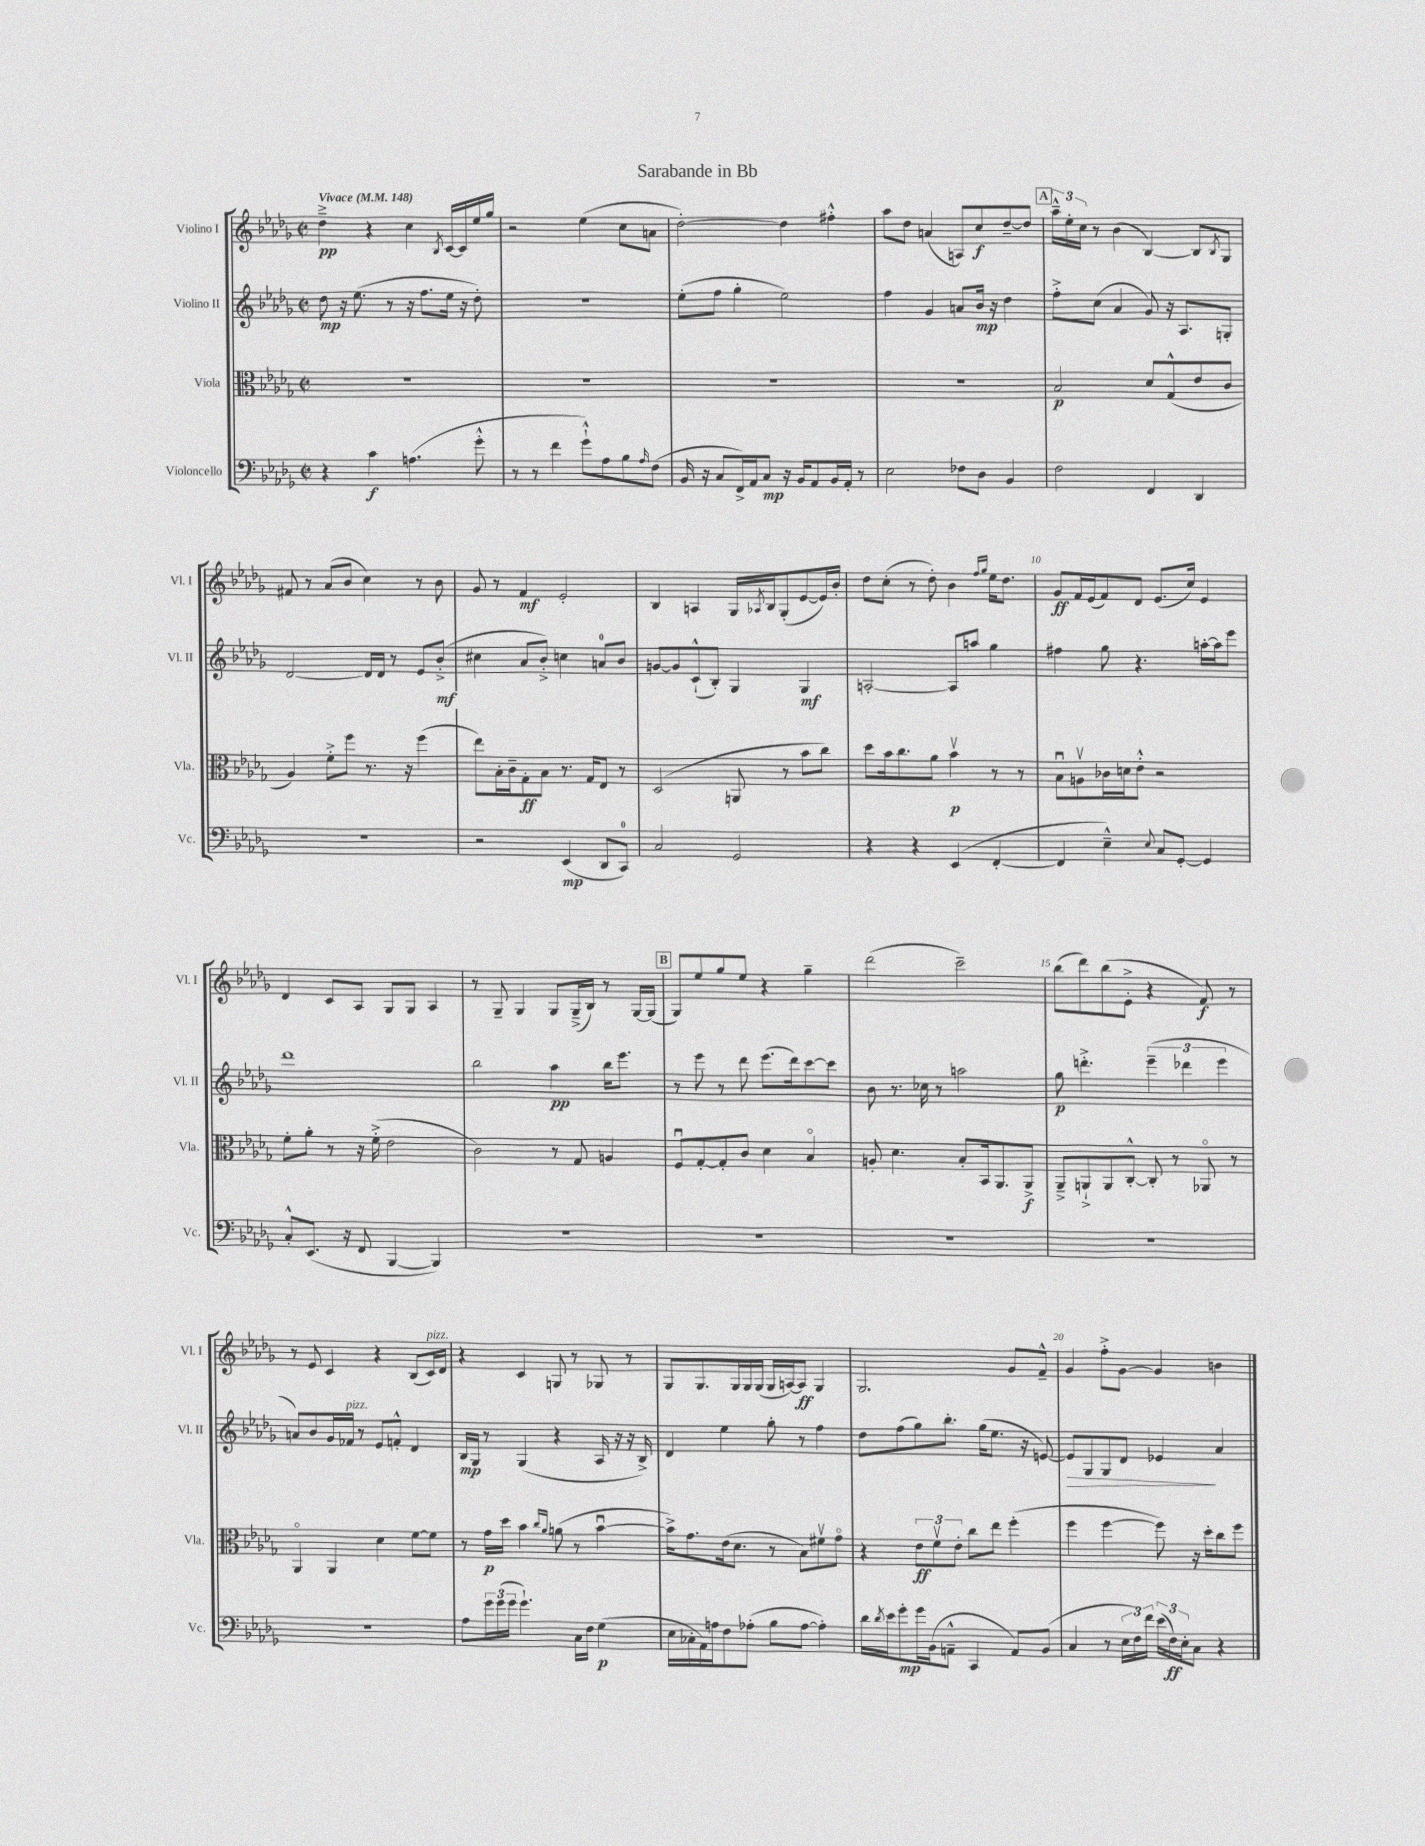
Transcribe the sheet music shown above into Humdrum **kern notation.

**kern	**dynam	**kern	**dynam	**kern	**dynam	**kern	**dynam
*part4	*part4	*part3	*part3	*part2	*part2	*part1	*part1
*staff4	*staff4	*staff3	*staff3	*staff2	*staff2	*staff1	*staff1
*I"Violoncello	*	*I"Viola	*	*I"Violino II	*	*I"Violino I	*
*I'Vc.	*	*I'Vla.	*	*I'Vl. II	*	*I'Vl. I	*
*clefF4	*	*clefC3	*	*clefG2	*	*clefG2	*
*k[b-e-a-d-g-]	*	*k[b-e-a-d-g-]	*	*k[b-e-a-d-g-]	*	*k[b-e-a-d-g-]	*
*M2/2	*	*M2/2	*	*M2/2	*	*M2/2	*
*met(c|)	*	*met(c|)	*	*met(c|)	*	*met(c|)	*
*MM148	*	*MM148	*	*MM148	*	*MM148	*
=1	=1	=1	=1	=1	=1	=1	=1
!	!	!	!	!	!	!LO:TX:a:B:t=Vivace	!
4r	.	1r	.	8dd-\	mp	4dd-~^\	pp
.	.	.	.	16r	.	.	.
.	.	.	.	(8.ee-\	.	.	.
4c\	f	.	.	.	.	4r	.
.	.	.	.	8r	.	.	.
(4.An\	.	.	.	16r	.	4cc\	.
.	.	.	.	8.ff\L	.	.	.
.	.	.	.	.	.	8qB-/	.
.	.	.	.	16ee-\Jk	.	[16c/LL	.
.	.	.	.	16r	.	16c/]	.
8g-'^^\	.	.	.	8dd-'\)	.	16ee-/	.
.	.	.	.	.	.	16gg-/JJ	.
=2	=2	=2	=2	=2	=2	=2	=2
8r	.	1r	.	1r	.	2r	.
8r	.	.	.	.	.	.	.
4f\	.	.	.	.	.	.	.
8g-`^^\L)	.	.	.	.	.	(4ee-\	.
8A-\	.	.	.	.	.	.	.
8B-\	.	.	.	.	.	8cc\L	.
16qqA-/	.	.	.	.	.	.	.
(8F\J	.	.	.	.	.	8an\J	.
=3	=3	=3	=3	=3	=3	=3	=3
16BB-/	.	1r	.	(8ee-'\L	.	[2dd-'\)	.
16r	.	.	.	.	.	.	.
8C/L	.	.	.	8ff\J	.	.	.
16FF^/L)	.	.	.	4gg-'\	.	.	.
16AA-/J	.	.	.	.	.	.	.
8C/J	mp	.	.	.	.	.	.
16r	.	.	.	2ee-\)	.	4dd-\]	.
16BB-/KL	.	.	.	.	.	.	.
8AA-/	.	.	.	.	.	.	.
16BB-/L	.	.	.	.	.	4ff#X'^^\	.
16AA-'/JJ	.	.	.	.	.	.	.
8r	.	.	.	.	.	.	.
=4	=4	=4	=4	=4	=4	=4	=4
2E-\	.	1r	.	4ff\	.	8aa-\L	.
.	.	.	.	.	.	8dd-\J	.
.	.	.	.	4g-/	.	(4an/	.
8F-X\L	.	.	.	8an/L	.	8An/L)	.
8D-\J	.	.	.	16b-/Jk	mp	8cc/	f
.	.	.	.	16r	.	.	.
4BB-/	.	.	.	4dd-\	.	[8dd-~/	.
.	.	.	.	.	.	8dd-/J]	.
!!LO:REH:place=s1:t=A
=5	=5	=5	=5	=5	=5	=5	=5
2F\	.	2B-/	p	8ff'^\L	.	24aa-~^^\LL	.
.	.	.	.	.	.	24ee-'\	.
.	.	.	.	.	.	24cc\JJ	.
.	.	.	.	(8cc\J	.	8r	.
.	.	.	.	4a-/	.	(4b-\	.
4FF/	.	8d-/L	.	8g-/)	.	[4B-/)	.
.	.	(8G-^^/	.	16r	.	.	.
.	.	.	.	8.A-/L	.	.	.
4DD-/	.	8e-/	.	.	.	8B-/L]	.
.	.	.	.	.	.	8qB-/	.
.	.	8c/J	.	8Gn'/J	.	8G-/J	.
!!LO:LB:g=z
=6	=6	=6	=6	=6	=6	=6	=6
1r	.	4A-/)	.	[2d-/	.	8f#X/	.
.	.	.	.	.	.	8r	.
.	.	8f'^\L	.	.	.	(8a-/L	.
.	.	8ff\J	.	.	.	8b-/J	.
.	.	8.r	.	16d-/LL]	.	4cc\)	.
.	.	.	.	16d-/JJ	.	.	.
.	.	.	.	8r	.	.	.
.	.	16r	.	.	.	.	.
.	.	(4ff\	.	8e-/L	.	8r	.
.	.	.	.	(8b-'^/J	mf	8b-\	.
=7	=7	=7	=7	=7	=7	=7	=7
2r	.	8ee-\L)	.	4cc#X\	.	8g-/	.
.	.	16B-'\L	.	.	.	8r	.
.	.	16c~\J	.	.	.	.	.
.	.	8G-'\	ff	8a-/L	.	4f/	mf
.	.	8B-\J	.	8b-'^/J)	.	.	.
(4EE-/	mp	8.r	.	4ccn\	.	2e-'/	.
.	.	16G-/KL	.	.	.	.	.
8DD-/L	.	8E-/J	.	8an/L	.	.	.
8CC/J)	.	8r	.	8b-/J	.	.	.
=8	=8	=8	=8	=8	=8	=8	=8
2C/	.	(2D-/	.	[8gn/L	.	4B-/	.
.	.	.	.	8g/]	.	.	.
.	.	.	.	(8c`^^/	.	4An/	.
.	.	.	.	8B-'/J)	.	.	.
2GG-/	.	8AAn/	.	4G-/	.	16G-/LL	.
.	.	.	.	.	.	8qA-X/	.
.	.	.	.	.	.	16B-/J	.
.	.	8r	.	.	.	(8G-'/	.
.	.	8b-\L	.	4G-/	mf	[8e-/	.
.	.	8cc\J)	.	.	.	16e-/L])	.
.	.	.	.	.	.	16b-'/JJ	.
=9	=9	=9	=9	=9	=9	=9	=9
4r	.	8dd-\L	.	[2An'/	.	8dd-\L	.
.	.	16b-\k	.	.	.	(8cc'\J	.
.	.	8.cc\	.	.	.	.	.
4r	.	.	.	.	.	8r	.
.	.	8a-\J	.	.	.	8dd-'\)	.
(4EE-/	.	4b-v\	p	8A/L]	.	4b-\	.
.	.	.	.	8aan/J	.	.	.
.	.	.	.	.	.	16qqff/LL	.
.	.	.	.	.	.	16qqgg-/JJ	.
[4FF'/	.	8r	.	4gg-\	.	16ee-\KL	.
.	.	.	.	.	.	8.dd-\J	.
.	.	8r	.	.	.	.	.
=10	=10	=10	=10	=10	=10	=10	=10
4FF/]	.	8B-u\L	.	4ff#X\	.	8g-/L	ff
.	.	8Anv\	.	.	.	16f/L	.
.	.	.	.	.	.	(16e-/J	.
4E-~^^\)	.	16c-X\L	.	8gg-\	.	8f/)	.
.	.	16dn\J	.	.	.	.	.
.	.	8e-'^^\J	.	4.r	.	8d-/J	.
8qqE-/	.	.	.	.	.	.	.
8C/L	.	2r	.	.	.	(8.e-/L	.
[8GG-'/J	.	.	.	.	.	.	.
.	.	.	.	.	.	16cc/Jk)	.
4GG-/]	.	.	.	[16aan'\LL	.	4e-/	.
.	.	.	.	16aa\J]	.	.	.
.	.	.	.	8eee-\J	.	.	.
!!LO:LB:g=z
=11	=11	=11	=11	=11	=11	=11	=11
8C'^^/L	.	8f'\L	.	1ddd-	.	4d-/	.
(8.EE-/J	.	8a-'\J	.	.	.	.	.
.	.	8r	.	.	.	8c/L	.
16r	.	.	.	.	.	.	.
8FF/	.	16r	.	.	.	8A-/J	.
.	.	(16f'^\	.	.	.	.	.
[4BBB-/	.	2e-\	.	.	.	8G-/L	.
.	.	.	.	.	.	8G-/J	.
4BBB-/])	.	.	.	.	.	4A-/	.
=12	=12	=12	=12	=12	=12	=12	=12
1r	.	2c\)	.	2bb-\	.	8r	.
.	.	.	.	.	.	8G-~/	.
.	.	.	.	.	.	4G-/	.
.	.	8r	.	4aa-\	pp	8G-/L	.
.	.	8G-/	.	.	.	(16G-~^/L	.
.	.	.	.	.	.	16B-/JJ)	.
.	.	4An/	.	16bb-\KL	.	8r	.
.	.	.	.	8.eee-\J	.	.	.
.	.	.	.	.	.	[16G-/LL	.
.	.	.	.	.	.	(16G-/JJ]	.
!!LO:REH:place=s1:t=B
=13	=13	=13	=13	=13	=13	=13	=13
1r	.	8Fu/L	.	8r	.	8G-/L)	.
.	.	[8G-'/	.	8eee-\	.	8ee-/	.
.	.	8G-'/]	.	8r	.	8gg-/	.
.	.	8c/J	.	8ddd-\	.	8ee-/J	.
.	.	4d-\	.	(8.eee-\L	.	4r	.
.	.	.	.	16ddd-\k)	.	.	.
.	.	4B-/	.	[8ccc\	.	4gg-~\	.
.	.	.	.	8ccc\J]	.	.	.
=14	=14	=14	=14	=14	=14	=14	=14
1r	.	8An'/	.	8b-\	.	(2ddd-\	.
.	.	4.d-\	.	8.r	.	.	.
.	.	.	.	16cc-X\	.	.	.
.	.	.	.	8r	.	.	.
.	.	8B-'/L	.	2aan\	.	2ccc~\)	.
.	.	16BB-/k	.	.	.	.	.
.	.	8.AA-/	.	.	.	.	.
.	.	8AA-^/J	f	.	.	.	.
=15	=15	=15	=15	=15	=15	=15	=15
1r	.	8AA-~^/L	.	8gg-\	p	(8bb-\L	.
.	.	8AAn`^/	.	4.dddn'^\	.	8ddd-\)	.
.	.	8AA/	.	.	.	(8bb-\	.
.	.	[8C'^^/J	.	.	.	8e-'^\J	.
.	.	8C'/]	.	(6eee-~\	.	4r	.
.	.	8r	.	.	.	.	.
.	.	.	.	6ddd-X\	.	.	.
.	.	8AA-X/	.	.	.	8f/)	f
.	.	.	.	6eee-\	.	.	.
.	.	8r	.	.	.	8r	.
!!LO:LB:g=z
=16	=16	=16	=16	=16	=16	=16	=16
1r	.	4AA-/	.	8an/L)	.	8r	.
.	.	.	.	8b-/	.	8e-/	.
.	.	4AA-/	.	16g-/L	.	4c/	.
!	!	!	!	!LO:TX:a:i:t=pizz.	!	!	!
.	.	.	.	16f-X/JJ	.	.	.
.	.	.	.	8r	.	.	.
.	.	4d-\	.	8e-/L	.	4r	.
.	.	.	.	8fn'^^/J	.	.	.
.	.	[8f\L	.	4d-/	.	(8B-/L	.
!	!	!	!	!	!	!LO:TX:a:i:t=pizz.	!
.	.	8f\J]	.	.	.	16c/L)	.
.	.	.	.	.	.	16d-/JJ	.
=17	=17	=17	=17	=17	=17	=17	=17
8A-\L	.	8r	.	16B-/LL	mp	4r	.
.	.	.	.	16G-/JJ	.	.	.
24g-\L	.	16g-\LL	p	8r	.	.	.
(24g-\	.	.	.	.	.	.	.
.	.	16dd-\JJ	.	.	.	.	.
24g-\JJ	.	.	.	.	.	.	.
4.g-`\)	.	4b-\	.	(4G-/	.	4c/	.
.	.	16qqcc/LL	.	.	.	.	.
.	.	16qqa-/JJ	.	.	.	.	.
.	.	(8an\	.	4r	.	8Gn/	.
16C\LL	.	8r	.	.	.	8r	.
16F\JJ	.	.	.	.	.	.	.
(4G-\	p	[4b-u\	.	16A-/	.	8G-X/	.
.	.	.	.	16r	.	.	.
.	.	.	.	16r	.	8r	.
.	.	.	.	16B-^/)	.	.	.
=18	=18	=18	=18	=18	=18	=18	=18
16E-\LL	.	16b-^\KL])	.	4d-/	.	8G-/L	.
16C-X'\	.	8.g-\	.	.	.	.	.
16AA-\)	.	.	.	.	.	8.G-/	.
16An\J	.	.	.	.	.	.	.
8F\	.	(16e-\k	.	4ee-\	.	.	.
.	.	8.d-\J	.	.	.	16G-/L	.
(8A-X'\J	.	.	.	.	.	16G-/	.
.	.	.	.	.	.	(16G-/JJ	.
8B-\L	.	8r	.	8gg-'\	.	16G-/LL	.
.	.	.	.	.	.	[16An/J)	.
[8A-\J	.	8B-\L)	.	8r	.	8A/J]	ff
4A-'\])	.	8f#Xv\	.	4ff\	.	4G-/	.
.	.	8g-\J	.	.	.	.	.
=19	=19	=19	=19	=19	=19	=19	=19
16d-\LL	.	4r	.	8dd-\L	.	2.G-/	.
8qd-/	.	.	.	.	.	.	.
16e-\J	.	.	.	.	.	.	.
8g-'\	mp	.	.	(8ff\	.	.	.
16g-\L	.	12e-\L	ff	8gg-\)	.	.	.
(16BB-\J	.	.	.	.	.	.	.
.	.	12fv\	.	.	.	.	.
8AAn~^^\J	.	.	.	8.bb-'\J	.	.	.
.	.	12e-'\J	.	.	.	.	.
4CC/	.	8cc\L	.	.	.	.	.
.	.	.	.	(16gg-\KL	.	.	.
.	.	8ee-\J	.	8.ee-\J	.	.	.
8AA/L)	.	(4ff'\	.	.	.	8g-/L	.
.	.	.	.	16r	.	.	.
(8BB-/J	.	.	.	[8en/)	.	8f~^^/J	.
=20	=20	=20	=20	=20	=20	=20	=20
!	!	!	!	!	!LO:HP:b	!	!
4C/	.	4ff\	.	8e/L]	>	4g-/	.
.	.	.	.	8G-/	.	.	.
8r	.	[4ff\	.	8G-/	.	8ff'^\L	.
24E-\LL	.	.	.	8d-/J	.	[8g-\J	.
24F\)	.	.	.	.	.	.	.
24f\JJ	.	.	.	.	.	.	.
(24e-\LL	.	8ff\])	.	4e-X/	.	4g-/]	.
24F\)	ff	.	.	.	.	.	.
24E-'\J	.	.	.	.	.	.	.
8C\J	.	16r	.	.	.	.	.
.	.	16dd-'\KL	.	.	.	.	.
4r	.	8cc\	.	4a-/	]	4bn\	.
.	.	8ff\J	.	.	.	.	.
==	==	==	==	==	==	==	==
*-	*-	*-	*-	*-	*-	*-	*-
